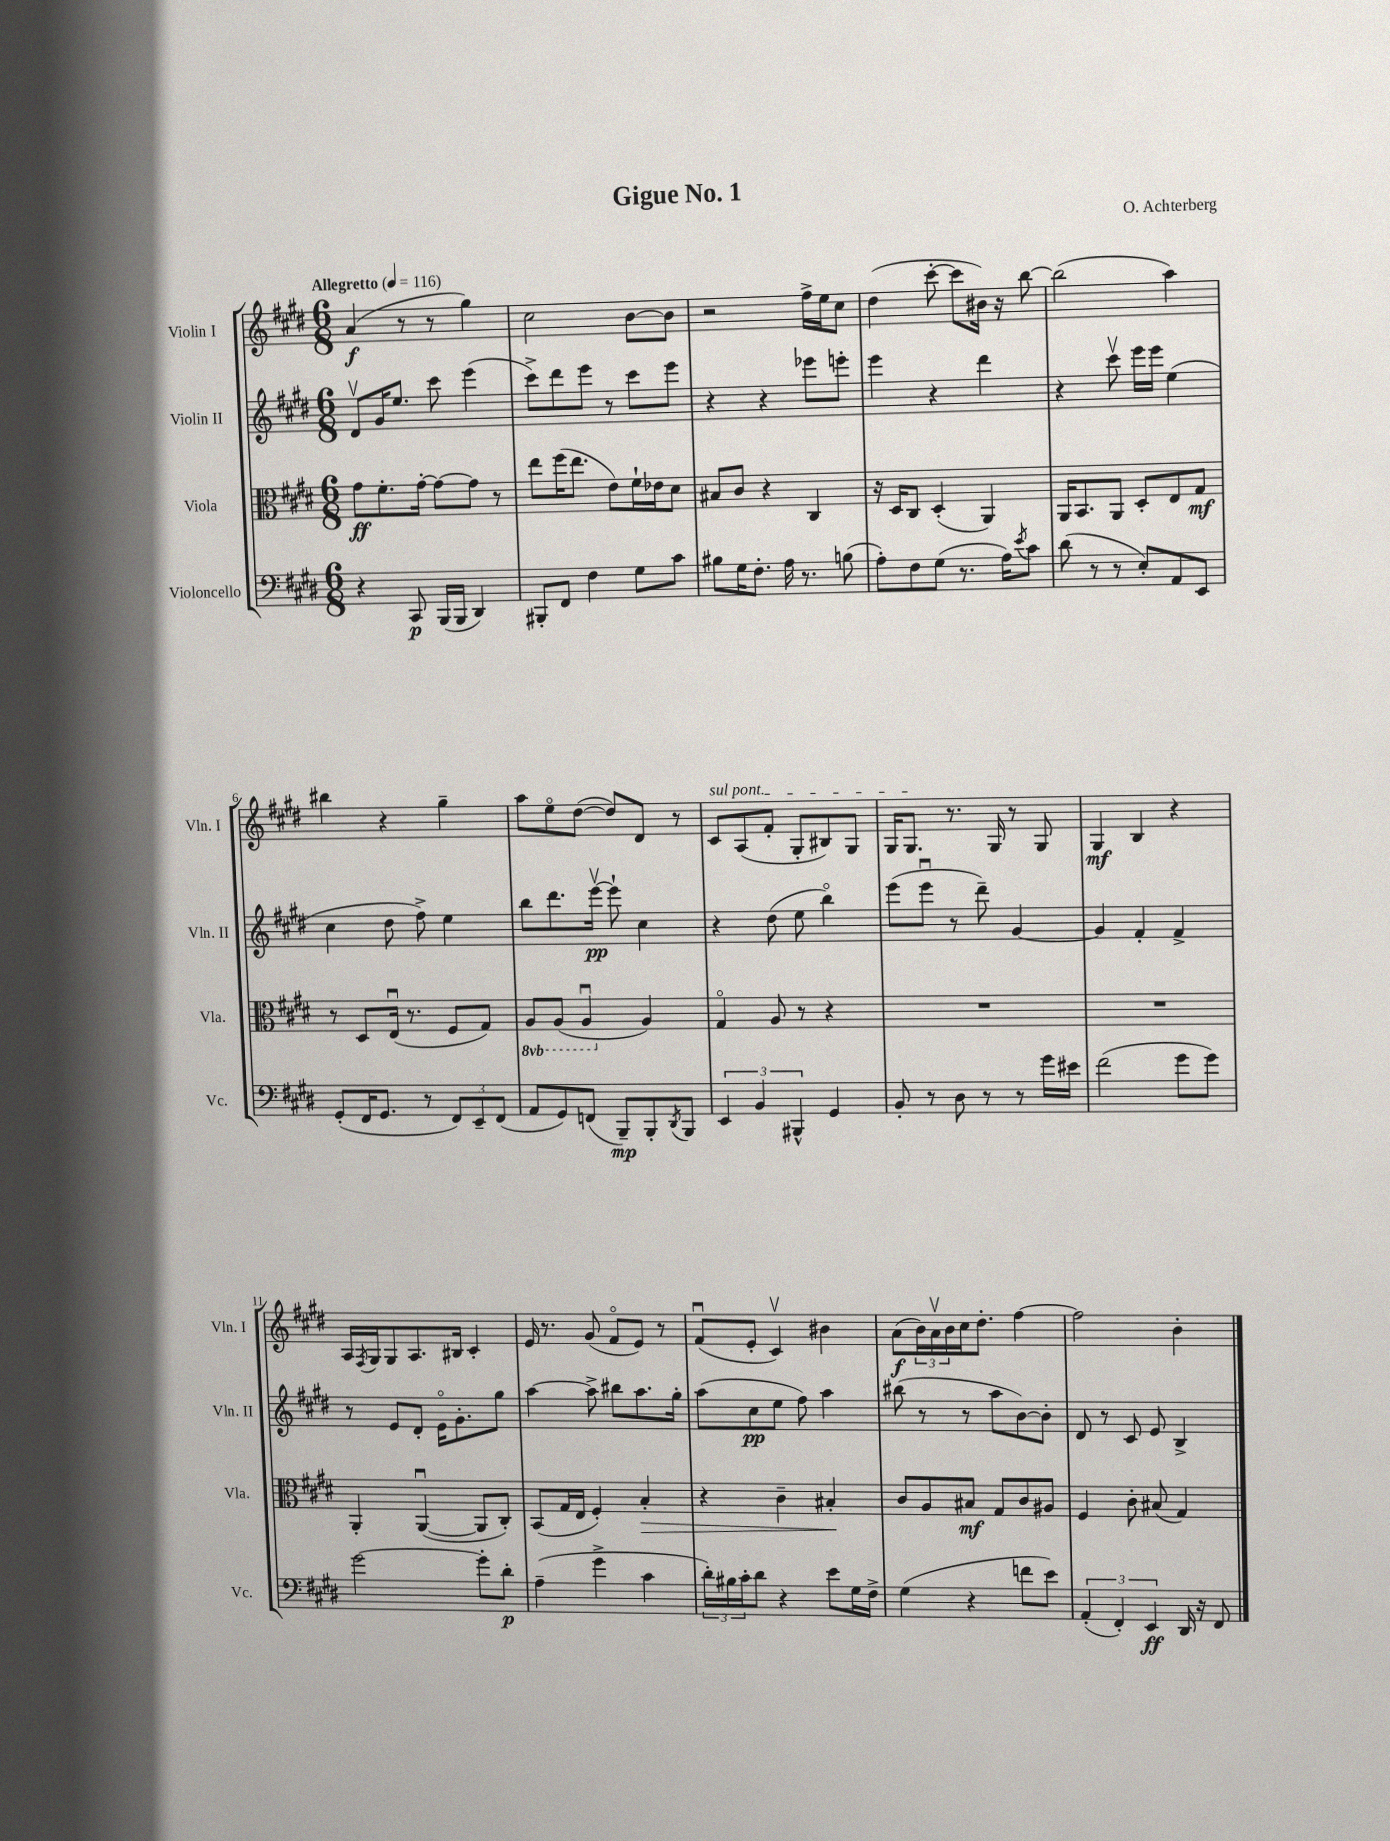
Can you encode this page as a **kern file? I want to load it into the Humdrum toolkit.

**kern	**dynam	**kern	**dynam	**kern	**dynam	**kern	**dynam
*part4	*part4	*part3	*part3	*part2	*part2	*part1	*part1
*staff4	*staff4	*staff3	*staff3	*staff2	*staff2	*staff1	*staff1
*I"Violoncello	*	*I"Viola	*	*I"Violin II	*	*I"Violin I	*
*I'Vc.	*	*I'Vla.	*	*I'Vln. II	*	*I'Vln. I	*
*clefF4	*	*clefC3	*	*clefG2	*	*clefG2	*
*k[f#c#g#d#]	*	*k[f#c#g#d#]	*	*k[f#c#g#d#]	*	*k[f#c#g#d#]	*
*M6/8	*	*M6/8	*	*M6/8	*	*M6/8	*
*MM116	*	*MM116	*	*MM116	*	*MM116	*
=1	=1	=1	=1	=1	=1	=1	=1
!	!	!	!	!	!	!LO:TX:a:B:t=Allegretto	!
4r	.	8g#\L	ff	8d#v/L	.	(4a/	f
.	.	8.f#'\	.	16g#/K	.	.	.
.	.	.	.	8.ee/J	.	.	.
8CC#/	p	.	.	.	.	8r	.
.	.	[16g#'\Jk	.	.	.	.	.
(16BBB/LL	.	8g#\L_	.	8ccc#\	.	8r	.
16BBB/JJ	.	.	.	.	.	.	.
4DD#/)	.	8g#\J]	.	(4eee\	.	4gg#\)	.
.	.	8r	.	.	.	.	.
=2	=2	=2	=2	=2	=2	=2	=2
8BBB#X'/L	.	8ee\L	.	8ccc#^\L)	.	2cc#\	.
8FF#/J	.	(16ff#\K	.	8ddd#\	.	.	.
.	.	8.ee\J	.	.	.	.	.
4F#\	.	.	.	8eee\J	.	.	.
.	.	8e\L)	.	8r	.	.	.
8G#\L	.	16f#`\L	.	8ccc#\L	.	[8b\L	.
.	.	16e-X\J	.	.	.	.	.
8c#\J	.	8d#\J	.	8eee\J	.	8b\J]	.
=3	=3	=3	=3	=3	=3	=3	=3
8B#X\L	.	8B#X/L	.	4r	.	2r	.
16G#\K	.	8c#/J	.	.	.	.	.
8.F#'\J	.	.	.	.	.	.	.
.	.	4r	.	4r	.	.	.
16A\	.	.	.	.	.	.	.
8.r	.	.	.	.	.	.	.
.	.	4C#/	.	8eee-X\L	.	16ff#^\LL	.
.	.	.	.	.	.	16ee\J	.
(8Bn\	.	.	.	8eeen'\J	.	8cc#\J	.
=4	=4	=4	=4	=4	=4	=4	=4
8A'\L)	.	16r	.	4eee\	.	(4dd#\	.
.	.	16D#/KL	.	.	.	.	.
8F#\	.	8C#/J	.	.	.	.	.
(8G#\J	.	(4D#'/	.	4r	.	[8ccc#'\	.
8.r	.	.	.	.	.	8ccc#\L]	.
.	.	4AA/)	.	4ddd#\	.	16b#X\Jk)	.
16A\KL)	.	.	.	.	.	16r	.
8qe/	.	.	.	.	.	.	.
8c#\J	.	.	.	.	.	[8bb\	.
=5	=5	=5	=5	=5	=5	=5	=5
(8d#\	.	16AA/KL	.	4r	.	(2bb\]	.
.	.	8.BB/	.	.	.	.	.
8r	.	.	.	.	.	.	.
8r	.	8AA/J	.	8ccc#v\	.	.	.
8E'/L)	.	8D#'/L	.	16eee\LL	.	.	.
.	.	.	.	16eee\JJ	.	.	.
8AA/	.	8E/	.	(4ee\	.	4aa\)	.
8EE/J	.	8G#/J	mf	.	.	.	.
!!LO:LB:g=z
=6	=6	=6	=6	=6	=6	=6	=6
(8GG#'/L	.	8r	.	4cc#\	.	4bb#X\	.
16FF#/K	.	8D#/L	.	.	.	.	.
8.GG#/J	.	.	.	.	.	.	.
.	.	(16Eu/Jk	.	8dd#\	.	4r	.
.	.	8.r	.	.	.	.	.
8r	.	.	.	8ff#^\)	.	.	.
12FF#/L)	.	8F#/L	.	4ee\	.	4gg#~\	.
12EE~/	.	.	.	.	.	.	.
.	.	8G#/J)	.	.	.	.	.
(12FF#/J	.	.	.	.	.	.	.
=7	=7	=7	=7	=7	=7	=7	=7
*	*	*8ba	*	*	*	*	*
8AA/L	.	8AA/L	.	8bb\L	.	8aa\L	.
8GG#/)	.	(8AA/J	.	8.ddd#\	.	8ee\	.
(8FFn/J	.	4AAu/	.	.	.	([8dd#\J	.
.	.	.	.	[16eeev\Jk	pp	.	.
8BBB~/L)	mp	.	.	8eee`\]	.	8dd#/L])	.
*	*	*X8ba	*	*	*	*	*
8BBB'/	.	4A/)	.	4cc#\	.	8d#/J	.
8qDD#/	.	.	.	.	.	.	.
8BBB/J	.	.	.	.	.	8r	.
=8	=8	=8	=8	=8	=8	=8	=8
!	!	!	!	!	!	!LO:TX:a:i:t=sul pont.	!
6EE/	.	4G#/	.	4r	.	8c#/L	.
.	.	.	.	.	.	(8A/	.
6BB/	.	.	.	.	.	.	.
.	.	8A/	.	(8dd#\	.	8f#'/J	.
6BBB#X^^/	.	.	.	.	.	.	.
.	.	8r	.	8ee\	.	8G#'/L	.
4GG#/	.	4r	.	4bb\)	.	8B#X/)	.
.	.	.	.	.	.	8G#/J	.
=9	=9	=9	=9	=9	=9	=9	=9
8BB'/	.	2.r	.	(8eee\L	.	16G#/KL	.
.	.	.	.	.	.	8.G#/J	.
8r	.	.	.	8eeeu\J	.	.	.
8D#\	.	.	.	8r	.	8.r	.
8r	.	.	.	8ddd#~\)	.	.	.
.	.	.	.	.	.	16G#/	.
8r	.	.	.	[4g#/	.	8r	.
16g#\LL	.	.	.	.	.	8G#/	.
16e#X\JJ	.	.	.	.	.	.	.
=10	=10	=10	=10	=10	=10	=10	=10
(2f#\	.	2.r	.	4g#/]	.	4G#/	mf
.	.	.	.	4f#'/	.	4B/	.
8g#\L	.	.	.	4f#^/	.	4r	.
8g#\J)	.	.	.	.	.	.	.
!!LO:LB:g=z
=11	=11	=11	=11	=11	=11	=11	=11
[2g#\	.	4AA'/	.	8r	.	16A/LL	.
.	.	.	.	.	.	8qF#/	.
.	.	.	.	.	.	16G#/J	.
.	.	.	.	8e/L	.	8G#/	.
.	.	([4AAu/	.	8d#'/J	.	8.A/	.
.	.	.	.	16e\KL	.	.	.
.	.	.	.	8.g#'\	.	16B#X/Jk	.
8g#'\L]	.	8AA/L]	.	.	.	4c#'/	.
8d#'\J	p	8C#'/J)	.	8gg#\J	.	.	.
=12	=12	=12	=12	=12	=12	=12	=12
(4A~\	.	(8BB/L	.	[4aa\	.	16e/	.
.	.	.	.	.	.	8.r	.
.	.	16G#/L	.	.	.	.	.
.	.	16E/JJ	.	.	.	.	.
4g#^\	.	4F#'/)	.	8aa^\]	.	(8g#/	.
.	.	.	.	8bb#X\L	.	8f#/L	.
!	!	!	!LO:HP:b	!	!	!	!
4c#\	.	4B'/	>	8.aa\	.	8e/J)	.
.	.	.	.	.	.	8r	.
.	.	.	.	16gg#'\Jk	.	.	.
=13	=13	=13	=13	=13	=13	=13	=13
24d#'\LL)	.	4r	.	(8aa\L	.	(8f#u/L	.
24B#X\	.	.	.	.	.	.	.
24c#'\J	.	.	.	.	.	.	.
8d#\J	.	.	.	8cc#\	pp	8e'/J	.
4r	.	4c#~\	.	8ee\J	.	4c#v/)	.
.	.	.	.	8ff#\)	.	.	.
8e\L	.	4B#X'/	.	4aa\	.	4b#X\	.
16G#\L	.	.	.	.	.	.	.
16F#^\JJ	.	.	.	.	.	.	.
.	.	.	]	.	.	.	.
=14	=14	=14	=14	=14	=14	=14	=14
(4G#\	.	8c#/L	.	(8bb#X\	.	(8a\L	f
.	.	8A/	.	8r	.	24b\L)	.
.	.	.	.	.	.	24av\	.
.	.	.	.	.	.	24b\	.
4r	.	8B#X/J	mf	8r	.	16cc#\J	.
.	.	.	.	.	.	8.dd#'\J	.
.	.	8G#/L	.	8aa\L	.	.	.
8fn\L	.	8c#/	.	[8b\)	.	[4ff#\	.
8e\J)	.	8A#X/J	.	8b'\J]	.	.	.
=15	=15	=15	=15	=15	=15	=15	=15
(6AA'/	.	4F#/	.	8d#/	.	2ff#\]	.
.	.	.	.	8r	.	.	.
6FF#'/)	.	.	.	.	.	.	.
.	.	8c#'\	.	8c#/	.	.	.
6EE/	ff	.	.	.	.	.	.
.	.	(8B#X/	.	8e/	.	.	.
16DD#/	.	4G#/)	.	4B^/	.	4b'\	.
16r	.	.	.	.	.	.	.
8FF#/	.	.	.	.	.	.	.
==	==	==	==	==	==	==	==
*-	*-	*-	*-	*-	*-	*-	*-
